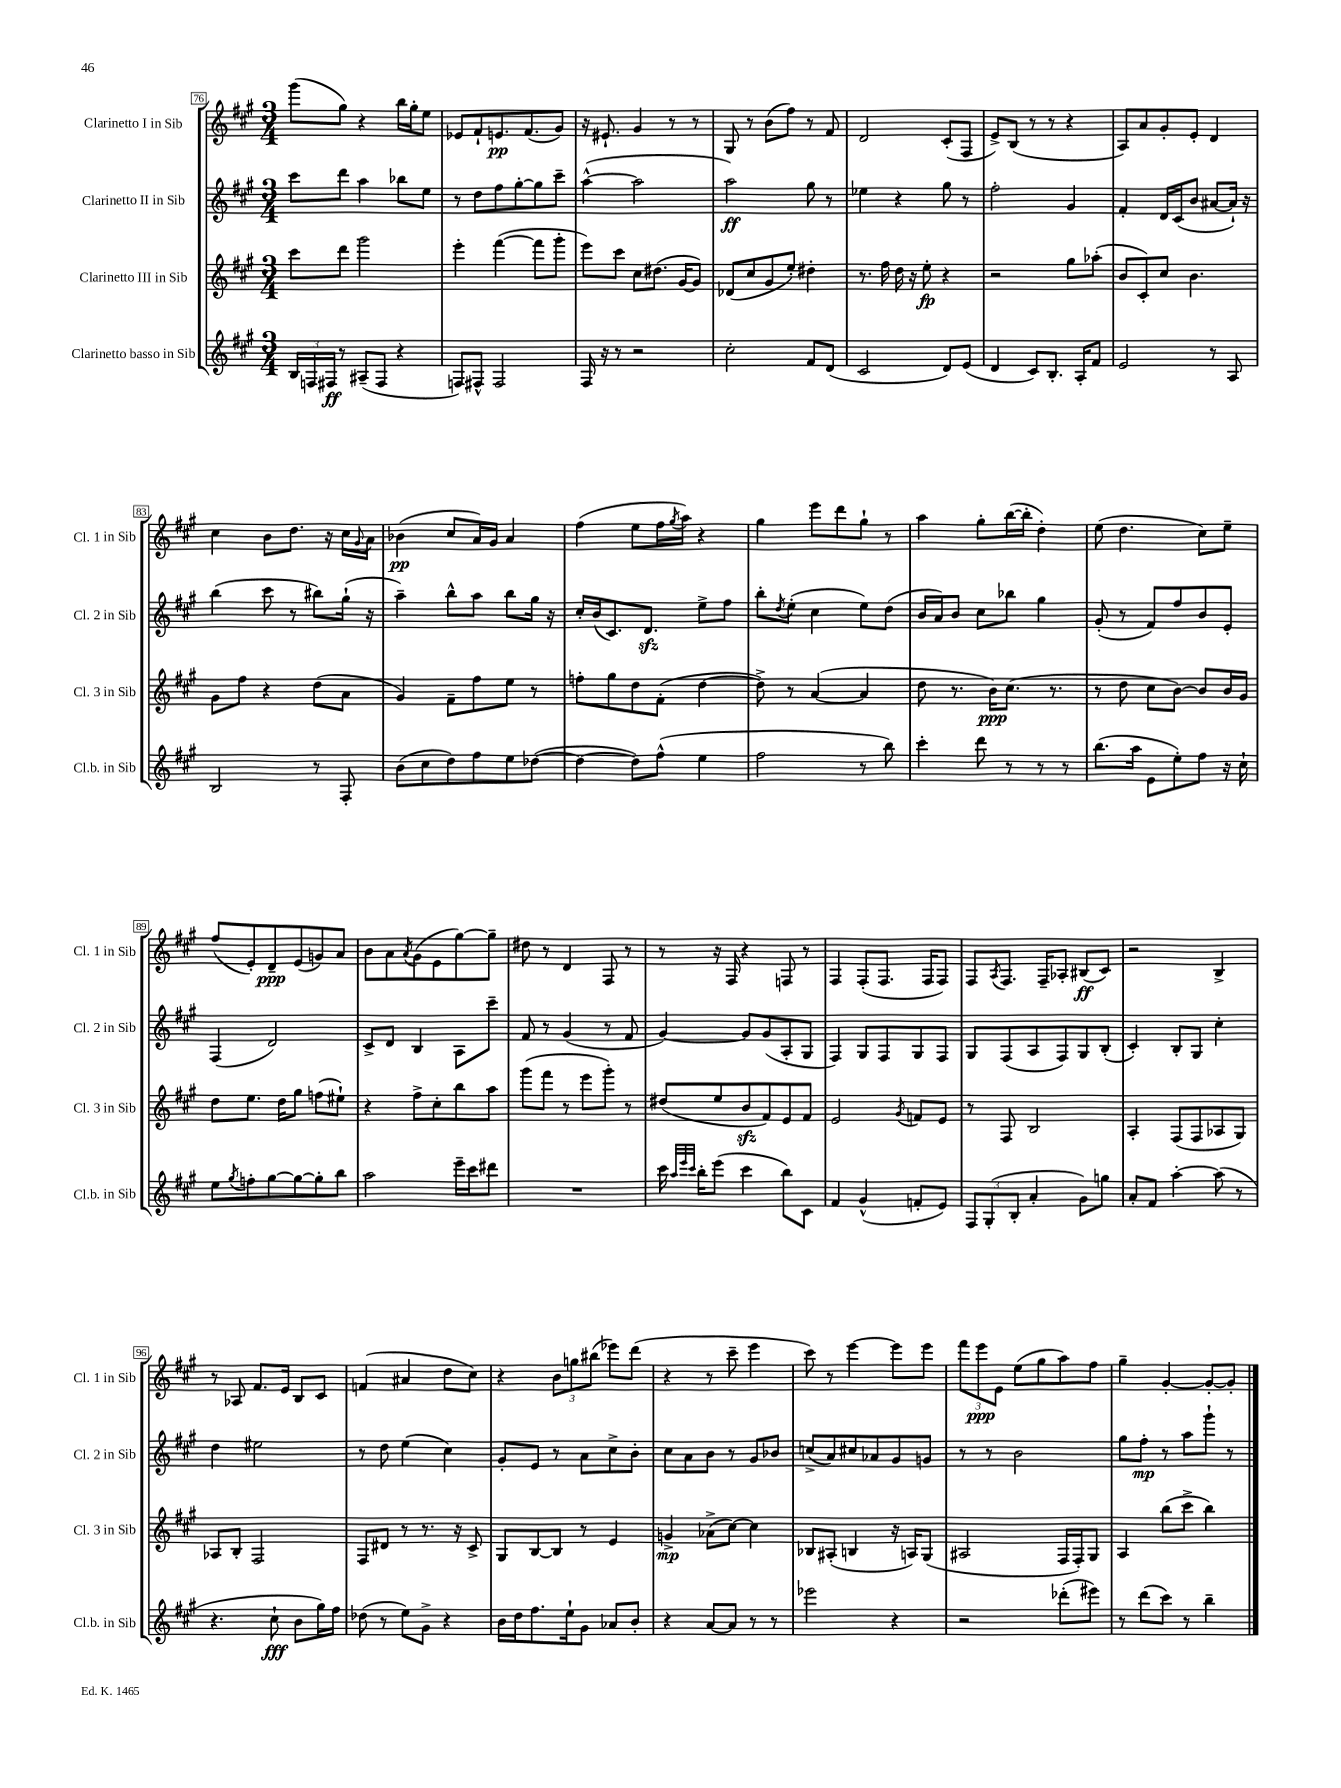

**kern	**kern	**kern	**kern
*staff4	*staff3	*staff2	*staff1
*clefG2	*clefG2	*clefG2	*clefG2
*k[f#c#g#]	*k[f#c#g#]	*k[f#c#g#]	*k[f#c#g#]
*M3/4	*M3/4	*M3/4	*M3/4
24B/LL	8ccc#\L	8ccc#\L	(8ggg#\L
24F/	.	.	.
24F#/JJ	.	.	.
8r	8ddd\J	8ddd\J	8gg#\J)
(8A#~/L	2ggg#\	4aa\	4r
8F#/J	.	.	.
4r	.	8bb-\L	16bb\LL
.	.	.	16gg#'\J
.	.	8ee\J	8ee\J
=	=	=	=
8F/L)	4eee'\	8r	8e-/L
8F#^^/J	.	8dd\L	8f#`/
2F#/	([4fff#\	8ff#\	8.e/
.	.	[8gg#'\	.
.	.	.	(8.f#/
.	8fff#\]L	8gg#\]	.
.	8ggg#'\J	8ccc#~\J	8g#/J)
=	=	=	=
16F#/	8eee\L)	([4aa^^\	16r
16r	.	.	8.e#`/
8r	8ccc#\J	.	.
2r	8cc#\L	2aa\]	4g#/
.	(8.dd#\J	.	.
.	.	.	8r
.	[16g#/LK	.	.
.	8g#/]J)	.	8r
=	=	=	=
2cc#'\	(8d-/L	2aa\)	8G#/
.	8cc#/	.	8r
.	8g#/	.	(8b\L
.	8ee'/J)	.	8ff#\J)
8f#/L	4dd#'\	8gg#\	8r
(8d/J	.	8r	8f#/
=	=	=	=
2c#/	8.r	4ee-\	2d/
.	16ff#\	.	.
.	16dd\	4r	.
.	16r	.	.
.	8ee'\	.	.
8d/L)	4r	8gg#\	(8c#'/L
(8e/J	.	8r	8F#/J
=	=	=	=
4d/	2r	2ff#'\	8e^/L)
.	.	.	(8B/J
8c#/L)	.	.	8r
8.B'/J	.	.	8r
.	8gg#\L	4g#/	4r
16A'/LK	.	.	.
8f#/J	(8aa-'\J	.	.
=	=	=	=
2e/	8b/L	4f#'/	8A/L)
.	8c#'/)	.	8a/
.	8cc#/J	16d/LL	8g#'/
.	.	(16c#/J	.
.	4.b\	8b/J	8e'/J
8r	.	[8a#/L	4d/
8A/	.	16a#`/]Jk)	.
.	.	16r	.
=	=	=	=
2B/	8g#\L	(4bb\	4cc#\
.	8ff#\J	.	.
.	4r	8ccc#\	8b\L
.	.	8r	8.dd\J
8r	(8dd\L	8bb#\L)	.
.	.	.	16r
8F#'/	8a\J	(16gg#`\Jk	16cc#\LL
.	.	.	8qqg#/
.	.	16r	16a\JJ
=	=	=	=
(8b\L	4g#/)	4aa~\)	(4b-\
8cc#\	.	.	.
8dd\)	8f#~\L	8bb^^\L	8cc#/L
8ff#\	8ff#\	8aa\J	16a/L)
.	.	.	16g#/JJ
8ee\	8ee\J	8bb\L	4a/
([8dd-\J	8r	16gg#\Jk	.
.	.	16r	.
=	=	=	=
4dd-\_	8ff'\L	16cc#'/LL	(4ff#\
.	.	(16b/J	.
.	8gg#\	8.c#/)	.
8dd-\]L)	8dd\	.	8ee\L
.	.	8.d/J	.
(8ff#^^\J	(8f#'\J	.	16ff#\L
.	.	.	8qgg#/
.	.	.	16aa\JJ)
4ee\	[4dd\	8ee^\L	4r
.	.	8ff#\J	.
=	=	=	=
2ff#\	8dd^\])	8bb'\L	4gg#\
.	.	8qdd/	.
.	8r	(8ee'\J	.
.	([4a/	4cc#\	8eee\L
.	.	.	8ddd\
8r	4a/]	8ee\L)	8gg#`\J
8bb\)	.	(8dd\J	8r
=	=	=	=
4ccc#'\	8dd\	16b/LL	4aa\
.	.	16a/J)	.
.	8.r	8b/J	.
8ddd\	.	8cc#\L	8gg#'\L
.	16b\LK)	.	.
8r	(8.cc#\J	8bb-\J	([16bb\L
.	.	.	16bb'\]JJ
8r	.	4gg#\	4dd'\)
.	8.r	.	.
8r	.	.	.
=	=	=	=
(8.bb\L	8r	(8g#'/	(8ee\
.	8dd\	8r	4.dd\
16aa\Jk	.	.	.
8e\L	8cc#\L	8f#/L)	.
8ee'\)	[8b\J)	8ff#/	.
8ff#\J	8b/]L	8b/	8cc#\L)
16r	16b/L	8e'/J	8ee~\J
16cc#`\	16g#/JJ	.	.
=	=	=	=
8ee\L	8dd\L	(4F#/	(8ff#/L
8qgg#/	.	.	.
8ff'\	8.ee\J	.	8e'/)
[8gg#\	.	2d/)	8d~/
.	16dd\LK	.	.
8gg#\_	8gg#\J	.	(8e/
8gg#'\]	(8ff\L	.	8g/)
8bb\J	8ee#`\J)	.	8a/J
=	=	=	=
2aa\	4r	8c#^/L	8b\L
.	.	8d/J	8a\
.	.	.	8qa/
.	8ff#^\L	4B/	(8g#\
.	8cc#'\	.	8e\
16eee~\LL	8bb\	8A\L	[8gg#\)
16ccc#\J	.	.	.
8ddd#\J	8aa\J	8ccc#~\J	8gg#~\]J
=	=	=	=
2.r	(8ggg#\L	8f#/	8dd#\
.	8fff#\J	8r	8r
.	8r	(4g#/	4d/
.	8eee\L	.	.
.	8ggg#'\J)	8r	8F#/
.	8r	8f#/	8r
=	=	=	=
16ccc#\	(8dd#/L	[4g#/)	8r
32qqaa/LLL	.	.	.
32qqeee/	.	.	.
32qqccc#/JJJ	.	.	.
16bb'\LK	.	.	.
(8eee\J	8ee/	.	16r
.	.	.	16F#/
4ccc#\	8b/	8g#/]L	4r
.	8f#/)	(8g#/	.
8bb\L)	8e/	8A'/	8F/
8c#\J	8f#/J	8G#/J	8r
=	=	=	=
4f#/	2e/	4F#/)	4F#/
(4g#^^/	.	8G#/L	(8F#'/L
.	.	8F#/	8.F#/J
.	8qg#/	.	.
8f'/L	8f/L	8G#/	.
.	.	.	16F#/LK
8e/J)	8e/J	8F#/J	8F#/J)
=	=	=	=
12F#/L	8r	8G#/L	8F#/L
(12G#'/	.	.	.
.	.	.	8qA/
.	8F#/	(8F#/	8.F#/J
12B'/J	.	.	.
4a'/	2B/	8A/	.
.	.	.	16F#~/LK
.	.	8F#/)	8A-'/J
8g#\L)	.	8G#/	(8B#/L
8gg\J	.	(8B'/J	8c#/J)
=	=	=	=
8a'/L	4A'/	4c#'/)	2r
8f#/J	.	.	.
[4aa'\	(8F#/L	8B'/L	.
.	8F#/	8G#/J	.
(8aa\]	8A-/	4cc#'\	4B^/
8r	8G#/J)	.	.
=	=	=	=
4.r	8A-/L	4dd\	8r
.	8B'/J	.	8A-/
.	2F#/	2ee#\	8.f#/L
8cc#`\	.	.	.
.	.	.	16e/Jk
8b\L	.	.	8B/L
16gg#\L)	.	.	8c#/J
16ff#\JJ	.	.	.
=	=	=	=
(8dd-\	8F#/L	8r	(4f/
8r	8d#/J	8dd\	.
8ee\L)	8r	(4ee\	4a#/
8g#^\J	8.r	.	.
4r	.	4cc#\)	8dd\L
.	16r	.	.
.	8c#^/	.	8cc#\J)
=	=	=	=
16b\LL	8G#/L	8g#'/L	4r
16dd\J	.	.	.
8.ff#\	[8B/	8e/J	.
.	8B/]J	8r	12b\L
16ee`\k	.	.	.
.	.	.	12gg\
8g#\J	8r	8a\L	.
.	.	.	(12bb#\J
8a-/L	4e/	8cc#^\	8eee-\L)
8b'/J	.	8b'\J	(8ddd\J
=	=	=	=
4r	4g^/	8cc#\L	4r
.	.	8a\	.
[8a/L	(8a-^\L	8b\J	8r
8a/]J	[8cc#\J)	8r	8ccc#~\
8r	4cc#\]	8g#/L	4eee\
8r	.	8b-/J	.
=	=	=	=
2eee-\	8B-/L	(8cc^/L	8ccc#\)
.	(8A#'/J	8a/)	8r
.	4B/	8cc#/	[4eee\
.	.	8a-/	.
4r	16r	8g#/	8eee\]L
.	16A/LK)	.	.
.	(8G#/J	8g/J	8eee\J
=	=	=	=
2r	2A#/	8r	12fff#\L
.	.	.	12eee\
.	.	8r	.
.	.	.	12e\J
.	.	2b\	(8ee\L
.	.	.	8gg#\
(8ddd-'\L	16F#/LL	.	8aa\)
.	16F#'/J)	.	.
8eee#\J)	8G#/J	.	8ff#\J
=	=	=	=
8r	4A/	8gg#\L	4gg#~\
(8ddd\L	.	8ff#'\J	.
8ccc#\J)	(8bb\L	8r	[4g#'/
8r	8ccc#^\J	8aa\L	.
4bb~\	4bb\)	8ggg#`\J	8g#'/_L
.	.	8r	8g#'/]J
==	==	==	==
*-	*-	*-	*-
